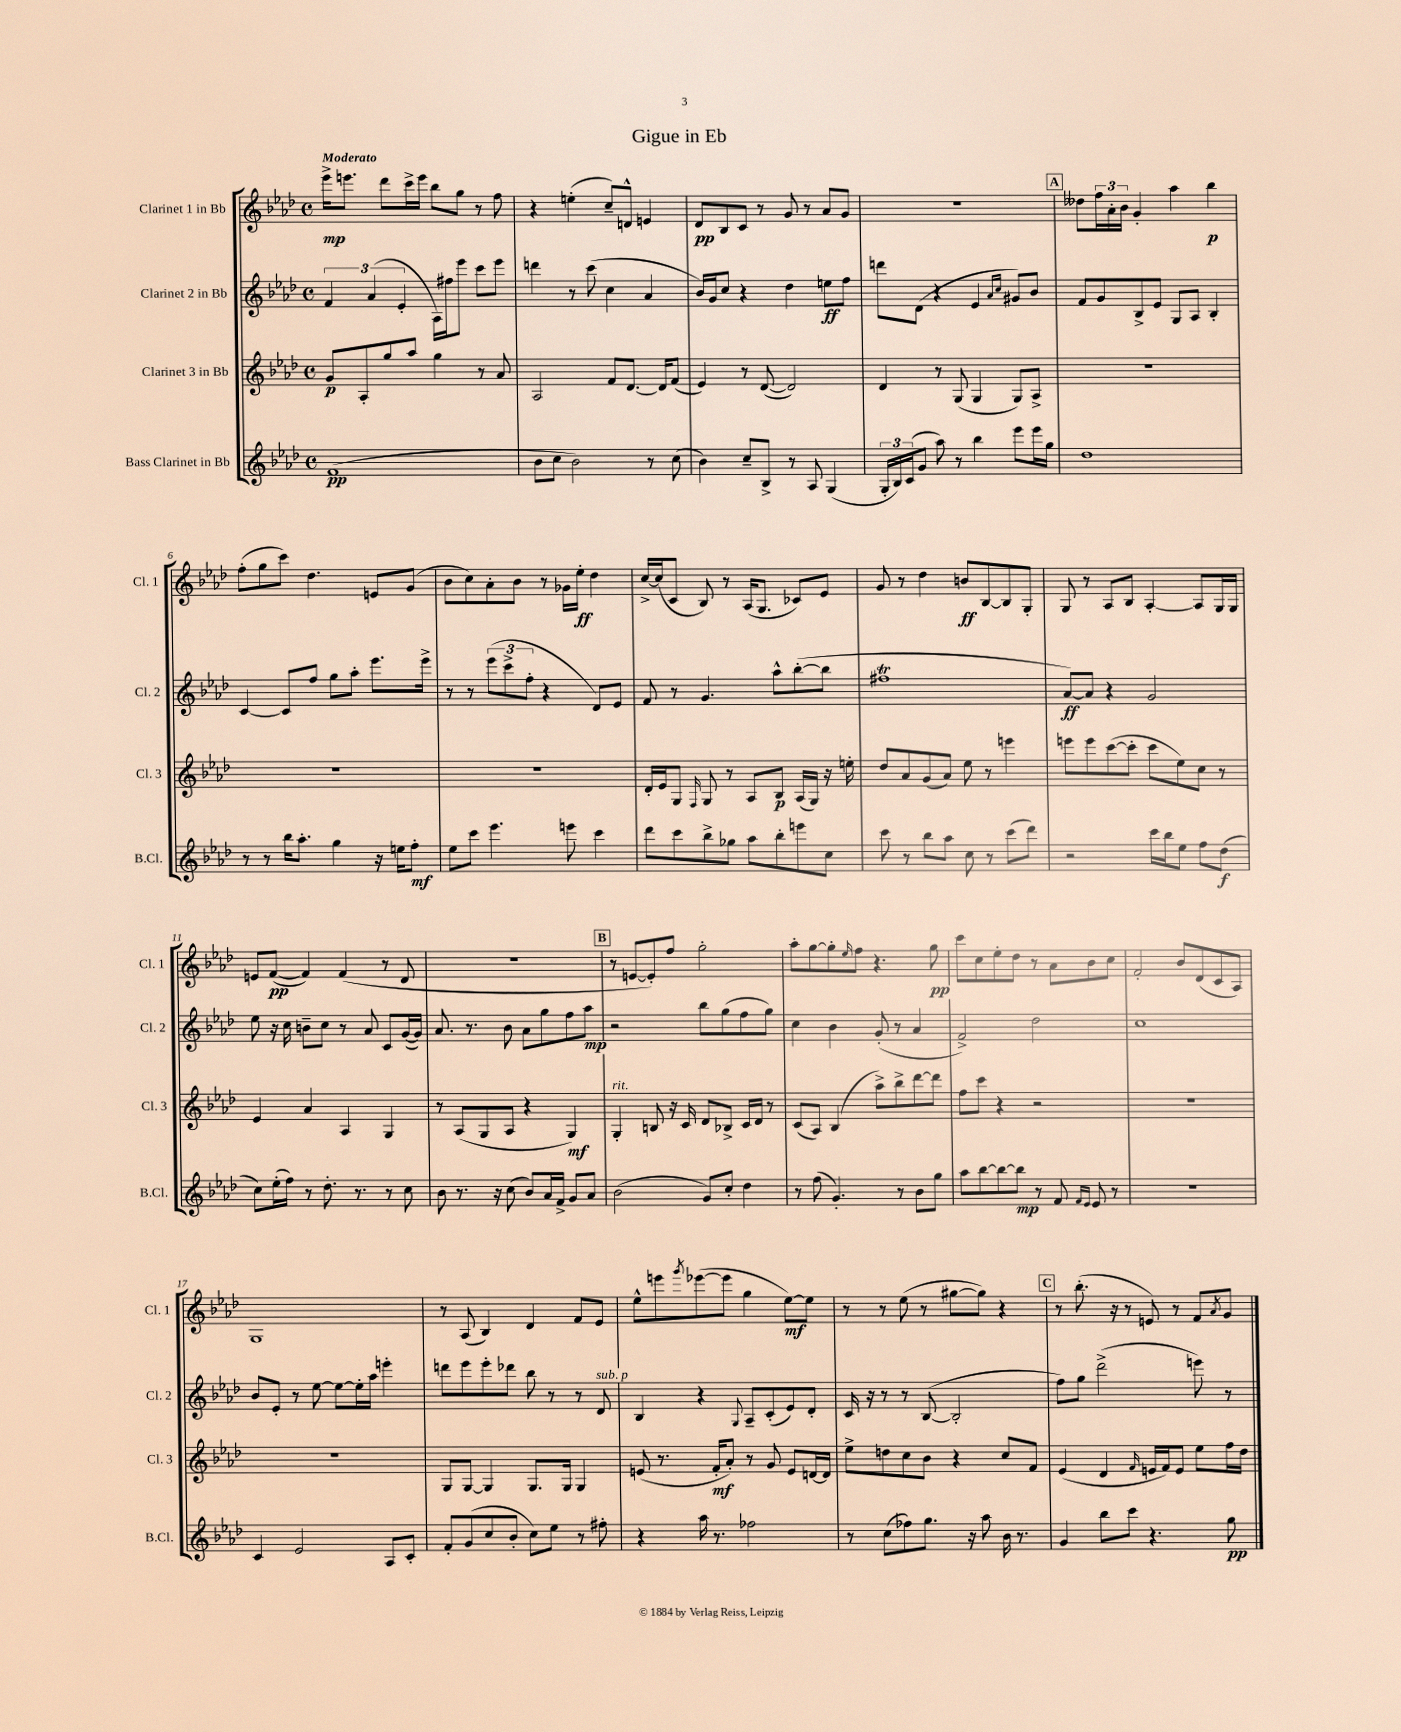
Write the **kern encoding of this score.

**kern	**dynam	**kern	**dynam	**kern	**dynam	**kern	**dynam
*part4	*part4	*part3	*part3	*part2	*part2	*part1	*part1
*staff4	*staff4	*staff3	*staff3	*staff2	*staff2	*staff1	*staff1
*I"Bass Clarinet in Bb	*	*I"Clarinet 3 in Bb	*	*I"Clarinet 2 in Bb	*	*I"Clarinet 1 in Bb	*
*I'B.Cl.	*	*I'Cl. 3	*	*I'Cl. 2	*	*I'Cl. 1	*
*clefG2	*	*clefG2	*	*clefG2	*	*clefG2	*
*k[b-e-a-d-]	*	*k[b-e-a-d-]	*	*k[b-e-a-d-]	*	*k[b-e-a-d-]	*
*M4/4	*	*M4/4	*	*M4/4	*	*M4/4	*
*met(c)	*	*met(c)	*	*met(c)	*	*met(c)	*
=1	=1	=1	=1	=1	=1	=1	=1
!	!	!	!	!	!	!LO:TX:a:B:t=Moderato	!
(1f	pp	8g/L	p	6f/	.	16eee-^\KL	mp
.	.	.	.	.	.	8.eeen\J	.
.	.	8A-'/	.	.	.	.	.
.	.	.	.	(6a-/	.	.	.
.	.	8gg/	.	.	.	8ddd-\L	.
.	.	.	.	6e-'/	.	.	.
.	.	8aa-/J	.	.	.	16ccc^\L	.
.	.	.	.	.	.	16eee\JJ	.
.	.	4gg\	.	16A-\LL)	.	8bb-\L	.
.	.	.	.	16ff#X\J	.	.	.
.	.	.	.	8eee-\J	.	8gg\J	.
.	.	8r	.	8ccc\L	.	8r	.
.	.	8a-/	.	8eee-\J	.	8ff\	.
=2	=2	=2	=2	=2	=2	=2	=2
8b-\L	.	2A-/	.	4dddn\	.	4r	.
8cc\J	.	.	.	.	.	.	.
2b-\)	.	.	.	8r	.	(4een'\	.
.	.	.	.	(8ccc\	.	.	.
.	.	8f/L	.	4cc\	.	8cc~/L)	.
.	.	[8.d-/J	.	.	.	8dn^^/J	.
8r	.	.	.	4a-/	.	4en/	.
.	.	16d-/KL]	.	.	.	.	.
(8cc\	.	(8f/J	.	.	.	.	.
=3	=3	=3	=3	=3	=3	=3	=3
4b-\)	.	4e-/)	.	16b-/LL)	.	8d-/L	pp
.	.	.	.	16g/J	.	.	.
.	.	.	.	8cc/J	.	8B-/	.
8cc~/L	.	8r	.	4r	.	8c/J	.
8B-^/J	.	([8d-/	.	.	.	8r	.
8r	.	2d-/])	.	4dd-\	.	8g/	.
8A-/	.	.	.	.	.	8r	.
(4G/	.	.	.	8een\L	ff	8a-/L	.
.	.	.	.	8ff\J	.	8g/J	.
=4	=4	=4	=4	=4	=4	=4	=4
24G'/LL	.	4d-/	.	8dddn\L	.	1r	.
24B-/)	.	.	.	.	.	.	.
(24c/J	.	.	.	.	.	.	.
8g/J	.	.	.	(8d-\J	.	.	.
8aa-\)	.	8r	.	4r	.	.	.
8r	.	(8G/	.	.	.	.	.
4bb-\	.	4G/	.	4e-/	.	.	.
.	.	.	.	16qqa-/LL	.	.	.
.	.	.	.	16qqcc/JJ	.	.	.
8eee-\L	.	8G/L)	.	8g#X/L)	.	.	.
16eee-\L	.	8A-^/J	.	8b-/J	.	.	.
16gg\JJ	.	.	.	.	.	.	.
!!LO:REH:place=s1:t=A
=5	=5	=5	=5	=5	=5	=5	=5
1dd-	.	1r	.	8f/L	.	8dd--X\L	.
.	.	.	.	8g/	.	24ff\L	.
.	.	.	.	.	.	24a-'\	.
.	.	.	.	.	.	24b-\JJ	.
.	.	.	.	8B-^/	.	4g'/	.
.	.	.	.	8e-/J	.	.	.
.	.	.	.	8G/L	.	4aa-\	.
.	.	.	.	8A-/J	.	.	.
.	.	.	.	4B-'/	.	4bb-\	p
!!LO:LB:g=z
=6	=6	=6	=6	=6	=6	=6	=6
8r	.	1r	.	[4c/	.	(8ff'\L	.
8r	.	.	.	.	.	8gg\	.
16bb-\KL	.	.	.	8c/L]	.	8ccc\J)	.
8.aa-'\J	.	.	.	.	.	.	.
.	.	.	.	8ff/J	.	4.dd-\	.
4gg\	.	.	.	8gg\L	.	.	.
.	.	.	.	8aa-'\J	.	.	.
16r	.	.	.	8.eee-\L	.	8en/L	.
16een\KL	.	.	.	.	.	.	.
8ff'\J	mf	.	.	.	.	(8g/J	.
.	.	.	.	16eee-^\Jk	.	.	.
=7	=7	=7	=7	=7	=7	=7	=7
8ee-\L	.	1r	.	8r	.	8b-\L	.
8ccc\J	.	.	.	8r	.	8cc\)	.
4.eee-\	.	.	.	(12eee-\L	.	8a-'\	.
.	.	.	.	12ccc^\	.	.	.
.	.	.	.	.	.	8b-\J	.
.	.	.	.	12ff'\J	.	.	.
.	.	.	.	4r	.	8r	.
8eeen\	.	.	.	.	.	16g-X\LL	.
.	.	.	.	.	.	16ee-'\JJ	ff
4ccc\	.	.	.	8d-/L)	.	4dd-\	.
.	.	.	.	8e-/J	.	.	.
=8	=8	=8	=8	=8	=8	=8	=8
8ddd-\L	.	16d-'/LL	.	8f/	.	[16cc^/LL	.
.	.	16e-/J	.	.	.	(16cc/J]	.
8ccc\	.	8G/J	.	8r	.	8c/J	.
.	.	16qqF/	.	.	.	.	.
8bb-^\	.	8G/	.	4.g/	.	8B-/)	.
8gg-X\J	.	8r	.	.	.	8r	.
8aa-\L	.	8A-/L	.	.	.	(16A-/KL	.
.	.	.	.	.	.	8.G/J	.
8bb-'\	.	8B-/J	p	8aa-^^\L	.	.	.
8eeen\	.	(16A-/LL	.	([8bb-'\	.	8c-X/L)	.
.	.	16G/JJ)	.	.	.	.	.
8cc\J	.	16r	.	8bb-\J]	.	8e-/J	.
.	.	16een'\	.	.	.	.	.
=9	=9	=9	=9	=9	=9	=9	=9
8ccc\	.	8dd-/L	.	1ff#Xt	.	8g/	.
8r	.	8a-/	.	.	.	8r	.
8bb-\L	.	(8g/	.	.	.	4dd-\	.
8aa-\J	.	8a-/J)	.	.	.	.	.
8cc\	.	8ee-\	.	.	.	8bn/L	ff
8r	.	8r	.	.	.	[8B-/	.
(8ccc\L	.	4eeen\	.	.	.	8B-/]	.
8ddd-\J)	.	.	.	.	.	8G'/J	.
=10	=10	=10	=10	=10	=10	=10	=10
2r	.	8eeen\L	.	[8a-/L)	ff	8G/	.
.	.	8eee\	.	8a-/J]	.	8r	.
.	.	([8ccc\	.	4r	.	8A-/L	.
.	.	8ccc'\J]	.	.	.	8B-/J	.
16ccc\LL	.	8ccc\L	.	2g/	.	[4A-'/	.
16bb-\J	.	.	.	.	.	.	.
8ee-\J	.	8ee-\)	.	.	.	.	.
8ff\L	.	8cc\J	.	.	.	8A-/L]	.
(8dd-\J	f	8r	.	.	.	16G/L	.
.	.	.	.	.	.	16G/JJ	.
!!LO:LB:g=z
=11	=11	=11	=11	=11	=11	=11	=11
8cc\L)	.	4e-/	.	8ee-\	.	8en/L	.
(16ee-'\L	.	.	.	16r	.	([8f/J	pp
16ff\JJ)	.	.	.	16cc\	.	.	.
8r	.	4a-/	.	8bn~\L	.	4f/])	.
8.dd-'\	.	.	.	8cc\J	.	.	.
.	.	4A-/	.	8r	.	(4f/	.
8.r	.	.	.	.	.	.	.
.	.	.	.	8a-/	.	.	.
8r	.	4G/	.	8c/L	.	8r	.
8cc\	.	.	.	([16g/L	.	8d-/	.
.	.	.	.	16g/JJ])	.	.	.
=12	=12	=12	=12	=12	=12	=12	=12
8b-\	.	8r	.	8.a-/	.	1r	.
8.r	.	(8A-/L	.	.	.	.	.
.	.	.	.	8.r	.	.	.
.	.	8G/	.	.	.	.	.
16r	.	.	.	.	.	.	.
(8cc\	.	8A-/J	.	8b-\	.	.	.
8b-/L)	.	4r	.	8a-\L	.	.	.
16a-/L	.	.	.	8gg\	.	.	.
16f^/JJ	.	.	.	.	.	.	.
8g/L	.	4G/)	mf	8ff\	.	.	.
8a-/J	.	.	.	8aa-\J	mp	.	.
!!LO:REH:place=s1:t=B
=13	=13	=13	=13	=13	=13	=13	=13
!	!	!LO:TX:a:i:t=rit.	!	!	!	!	!
(2b-\	.	4G'/	.	2r	.	8r	.
.	.	.	.	.	.	[8en/L	.
.	.	8Bn/	.	.	.	8e'/])	.
.	.	16r	.	.	.	8ff/J	.
.	.	16c/	.	.	.	.	.
8g/L)	.	8d-/L	.	8bb-\L	.	2gg'\	.
8cc'/J	.	8B-X^/J	.	(8gg\	.	.	.
4dd-\	.	16c/LL	.	8ff\	.	.	.
.	.	16d-/JJ	.	.	.	.	.
.	.	8r	.	8gg\J)	.	.	.
=14	=14	=14	=14	=14	=14	=14	=14
8r	.	(8c/L	.	4cc\	.	8aa-'\L	.
(8ff\	.	8A-/J)	.	.	.	[8gg\	.
4.g'/)	.	(4B-/	.	4b-\	.	8gg'\]	.
.	.	.	.	.	.	16qqee-/	.
.	.	.	.	.	.	8ff\J	.
.	.	8aa-^\L)	.	(8g'/	.	4.r	.
8r	.	8bb-^\	.	8r	.	.	.
8b-\L	.	[8ddd-\	.	4a-/	.	.	.
8gg\J	.	8ddd-\J]	.	.	.	8gg\	pp
=15	=15	=15	=15	=15	=15	=15	=15
8aa-\L	.	8ff\L	.	2f^/)	.	8ccc\L	.
[8bb-\	.	8ccc\J	.	.	.	8cc\	.
8bb-\_	.	4r	.	.	.	8ee-'\	.
8bb-\J]	mp	.	.	.	.	8dd-\J	.
8r	.	2r	.	2dd-\	.	8r	.
8f/	.	.	.	.	.	8a-\L	.
16qqf/LL	.	.	.	.	.	.	.
16qqe-/JJ	.	.	.	.	.	.	.
8e-/	.	.	.	.	.	8b-\	.
8r	.	.	.	.	.	8cc\J	.
=16	=16	=16	=16	=16	=16	=16	=16
1r	.	1r	.	1cc	.	2f'/	.
.	.	.	.	.	.	8b-/L	.
.	.	.	.	.	.	(8d-/	.
.	.	.	.	.	.	8c/	.
.	.	.	.	.	.	8A-/J)	.
!!LO:LB:g=z
=17	=17	=17	=17	=17	=17	=17	=17
4c/	.	1r	.	8b-/L	.	1G	.
.	.	.	.	8e-'/J	.	.	.
2e-/	.	.	.	8r	.	.	.
.	.	.	.	[8ee-\	.	.	.
.	.	.	.	8ee-\L_	.	.	.
.	.	.	.	16ee-'\L]	.	.	.
.	.	.	.	16aa-\JJ	.	.	.
8A-/L	.	.	.	4eeen'\	.	.	.
8c'/J	.	.	.	.	.	.	.
=18	=18	=18	=18	=18	=18	=18	=18
8f'/L	.	8G/L	.	8dddn\L	.	8r	.
(8g/	.	[8G/J	.	8eee-\	.	(8A-/	.
8cc/	.	4G/]	.	8eee-'\	.	4B-/)	.
8b-'/J	.	.	.	8ddd-X\J	.	.	.
8cc\L)	.	8.G/L	.	8bb-\	.	4d-/	.
8ee-\J	.	.	.	8r	.	.	.
.	.	16G/Jk	.	.	.	.	.
8r	.	4G/	.	8r	.	8f/L	.
!	!	!	!	!LO:TX:a:i:t=sub. p	!	!	!
8ff#X'\	.	.	.	8d-/	.	8e-/J	.
=19	=19	=19	=19	=19	=19	=19	=19
4r	.	(8en/	.	4B-/	.	8ee-^^\L	.
.	.	8.r	.	.	.	8eeen\	.
.	.	.	.	.	.	8qggg/	.
16aa-\	.	.	.	4r	.	([8eee-X\	.
8.r	.	16f'/KL	mf	.	.	.	.
.	.	8a-'/J)	.	.	.	8eee-\J]	.
.	.	.	.	8qqG/	.	.	.
2ff-X\	.	8r	.	8A-~/L	.	4gg\	.
.	.	8g/	.	(8c'/	.	.	.
.	.	8e/L	.	8e-/)	.	[8ee-\L)	mf
.	.	[16dn/L	.	8d-'/J	.	8ee-\J]	.
.	.	16d/JJ]	.	.	.	.	.
=20	=20	=20	=20	=20	=20	=20	=20
8r	.	8ee-^\L	.	16c/	.	8r	.
.	.	.	.	16r	.	.	.
(8cc\L	.	8ddn\	.	8r	.	8r	.
8ff-X\)	.	8cc\	.	8r	.	(8ee-\	.
8.gg\J	.	8b-\J	.	([8B-/	.	8r	.
.	.	4r	.	2B-'/]	.	[8gg#X\L	.
16r	.	.	.	.	.	.	.
8aa-\	.	.	.	.	.	8gg#\J])	.
16b-\	.	8cc/L	.	.	.	4r	.
8.r	.	.	.	.	.	.	.
.	.	8f/J	.	.	.	.	.
!!LO:REH:place=s1:t=C
=21	=21	=21	=21	=21	=21	=21	=21
4g/	.	(4e-/	.	8ff\L)	.	8r	.
.	.	.	.	8gg\J	.	(8.bb-'\	.
8bb-\L	.	4d-/	.	(2ddd-^\	.	.	.
.	.	.	.	.	.	16r	.
8ccc\J	.	.	.	.	.	8r	.
.	.	16qqf/	.	.	.	.	.
4.r	.	16en/LL	.	.	.	8en/)	.
.	.	16f/J)	.	.	.	.	.
.	.	8e/J	.	.	.	8r	.
.	.	8ee-\L	.	8eeen\)	.	8f/L	.
.	.	.	.	.	.	8qa-/	.
8gg\	pp	16ff\L	.	8r	.	8g/J	.
.	.	16dd-\JJ	.	.	.	.	.
==	==	==	==	==	==	==	==
*-	*-	*-	*-	*-	*-	*-	*-
